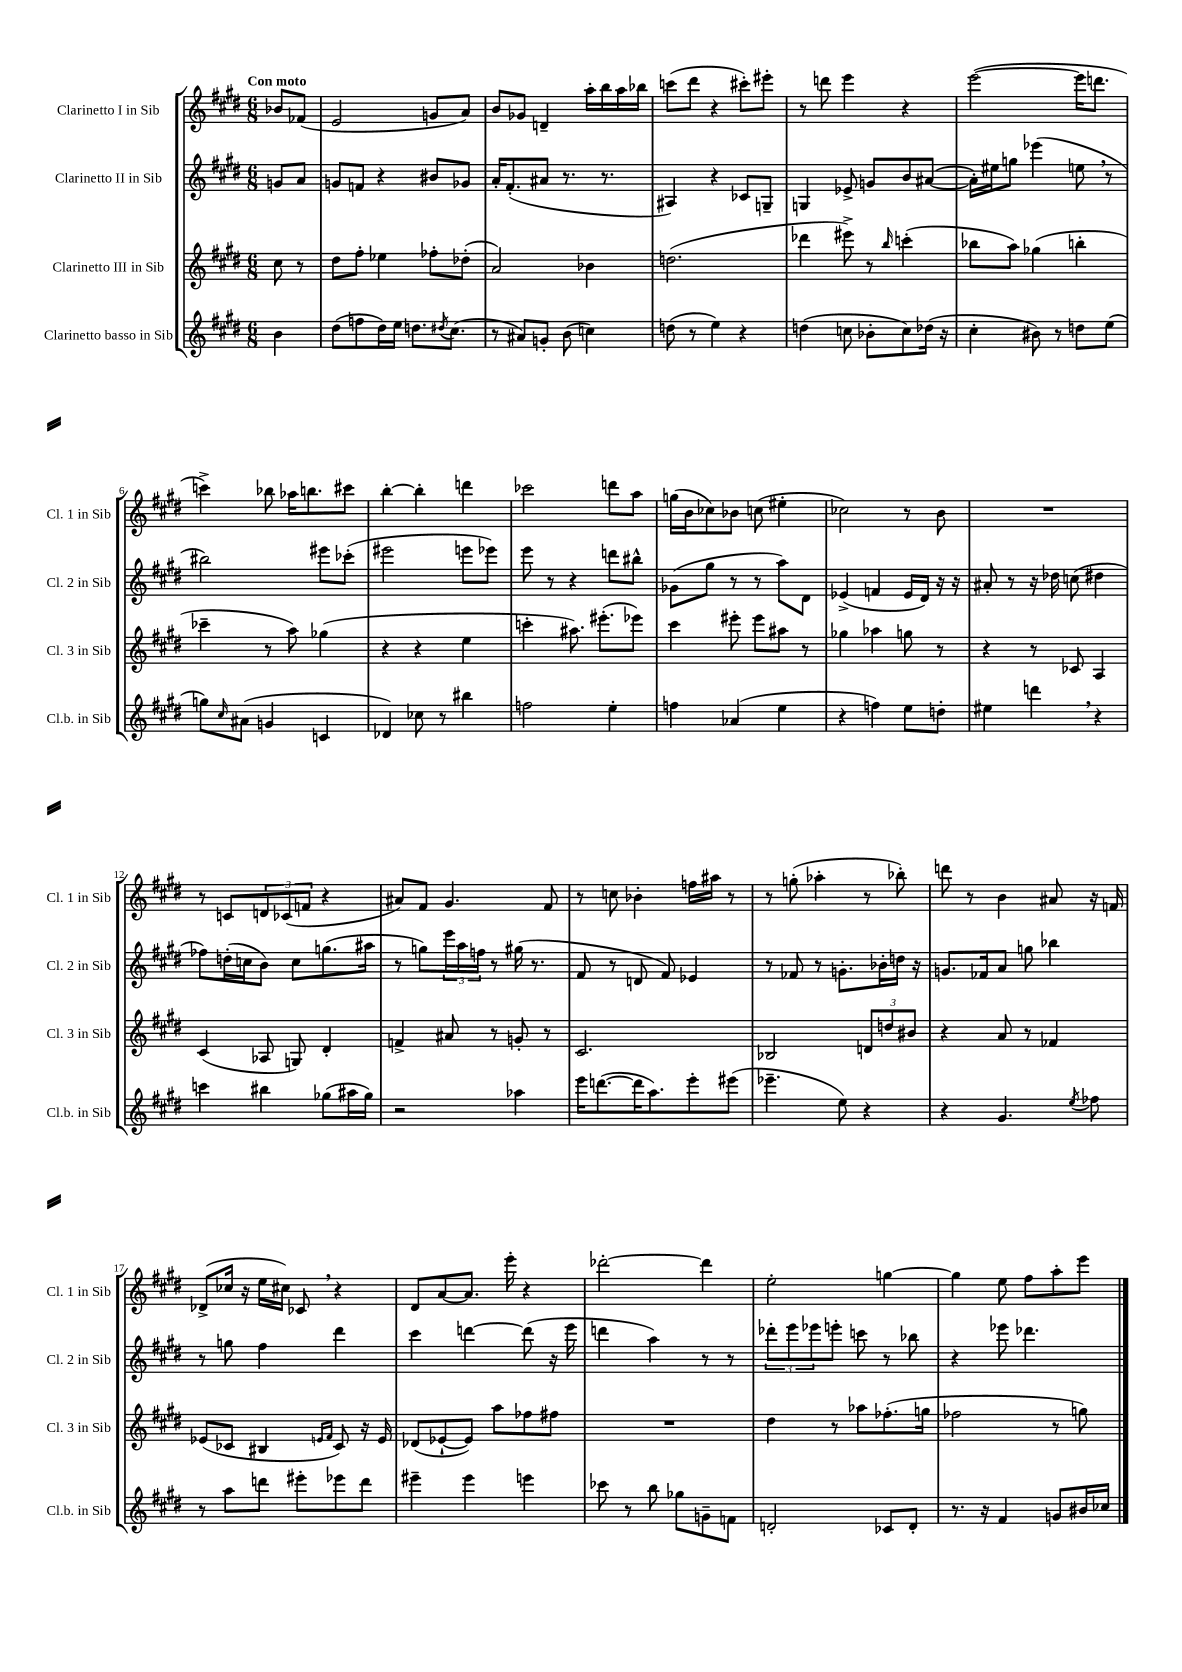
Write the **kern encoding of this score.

**kern	**kern	**kern	**kern
*staff4	*staff3	*staff2	*staff1
*clefG2	*clefG2	*clefG2	*clefG2
*k[f#c#g#d#]	*k[f#c#g#d#]	*k[f#c#g#d#]	*k[f#c#g#d#]
*M6/8	*M6/8	*M6/8	*M6/8
4b\	8cc#\	8g/L	8b-/L
.	8r	8a/J	(8f-/J
=	=	=	=
(8dd#\L	8dd#\L	8g/L	2e/
8ff\	8ff#'\J	8f/J	.
16dd#\L)	4ee-\	4r	.
16ee\JJ	.	.	.
8.dd\L	.	.	.
.	8ff-'\L	8b#/L	8g/L
8qdd#/	.	.	.
(8.cc#\J	.	.	.
.	(8dd-'\J	8g-/J	8a/J)
=	=	=	=
8r	2a/)	16a'/LK	8b/L
.	.	(8.f#'/	.
8a#/L)	.	.	8g-/J
8g'/J	.	8a#/J	4d~/
(8b\	.	8.r	.
4cc\)	4b-\	.	16aa'\LL
.	.	8.r	16bb\
.	.	.	16aa\
.	.	.	16bb-\JJ
=	=	=	=
(8dd\	(2.dd\	4A#/)	(8ccc\L
8r	.	.	8ddd#\J
4ee\)	.	4r	4r
4r	.	8c-/L	8ccc#'\L)
.	.	8G~/J	8eee#'\J
=	=	=	=
(4dd\	4ddd-\	4G/	8r
.	.	.	8ddd\
8cc\	8eee#^\)	8e-^/	4eee\
8b-'\L	8r	8g/L	.
.	16qqbb/	.	.
8cc\)	(4ccc'\	8b/	4r
(16dd-\Jk	.	([8a#/J	.
16r	.	.	.
=	=	=	=
4cc#'\	8bb-\L	16a#'\]LL)	([2eee\
.	.	16ee#\J	.
.	8aa\J)	8gg\J	.
8b#\)	(4gg-\	(4eee-\	.
8r	.	.	.
8dd\L	4bb'\	8ee\	16eee\]LK
.	.	.	8.ddd\J
(8ee\J	.	8r	.
=	=	=	=
8gg\L)	4ccc-~\	2bb#\)	4ccc^\)
16qqcc#/	.	.	.
(8a#\J	.	.	.
4g/	8r	.	8bb-\
.	8aa\)	.	16aa-\LK
.	.	.	8.bb\
4c/	(4gg-\	8eee#\L	.
.	.	(8ccc-'\J	8ccc#\J
=	=	=	=
4d-/)	4r	2eee#\	[4bb'\
8cc-\	4r	.	4bb'\]
8r	.	.	.
4bb#\	4ee\	8eee\L	4ddd\
.	.	8eee-\J)	.
=	=	=	=
2ff\	4ccc'\	8eee\	2ccc-\
.	.	8r	.
.	8.aa#\)	4r	.
.	(8.eee#'\L	.	.
4ee'\	.	8ddd\L	8ddd\L
.	8eee-\J)	8bb#^^\J	8aa\J
=	=	=	=
4ff\	4ccc#\	(8g-\L	(16gg\LL
.	.	.	16b\J
.	.	8gg#\J	8cc-\)
(4a-/	8eee#'\	8r	8b-\J
.	8eee#\L	8r	(8cc\
4ee\	8aa#\J	8aa\L)	4ee#'\
.	8r	8d#\J	.
=	=	=	=
4r	4gg-\	(4e-^/	2cc-\)
4ff\)	4aa-\	4f/	.
8ee\L	8gg\	16e-/LL	8r
.	.	16d#/JJ)	.
8dd'\J	8r	16r	8b\
.	.	16r	.
=	=	=	=
4ee#\	4r	8a#'/	2.r
.	.	8r	.
4ddd\	8r	16r	.
.	.	16dd-\	.
.	8c-/	(8cc\	.
4r	4A/	4dd#\	.
=	=	=	=
4ccc\	(4c#/	8ff-\L)	8r
.	.	(16dd'\L	8c/L
.	.	16cc\J	.
4bb#\	8A-/	8b\J)	12d/
.	.	.	(12c-/
.	8G/)	8cc\L	.
.	.	.	12f/J
(8gg-\L	4d#'/	(8.gg\	4r
16aa#\L	.	.	.
16gg-\JJ)	.	16aa#\Jk	.
=	=	=	=
2r	4f^/	8r	8a#/L)
.	.	8gg\L)	8f#/J
.	8a#/	24eee\L	4.g#/
.	.	24aa\	.
.	.	24ff\JJ	.
.	8r	8r	.
4aa-\	8g'/	(16gg#\	.
.	.	8.r	.
.	8r	.	8f#/
=	=	=	=
16eee\LK	2.c#/	8f#/	8r
([8.ddd\	.	.	.
.	.	8r	8cc\
16ddd\]K	.	8d/	4b-'\
8.aa\)	.	.	.
.	.	8f#/)	.
8eee'\	.	4e-/	16ff\LL
.	.	.	16aa#\JJ
(8eee#\J	.	.	8r
=	=	=	=
4.eee-~\	2B-/	8r	8r
.	.	8f-/	(8gg'\
.	.	8r	4aa-'\
8ee\)	.	8.g'\L	.
4r	12d/L	.	8r
.	.	16b-'\L	.
.	12dd/	.	.
.	.	16dd\JJ	8bb-'\)
.	12b#/J	.	.
.	.	16r	.
=	=	=	=
4r	4r	8.g/L	8ddd\
.	.	.	8r
.	.	16f-/k	.
4.g#/	8a/	8a/J	4b\
.	8r	8gg\	.
.	4f-/	4bb-\	8a#/
8qee/	.	.	.
8ff-\	.	.	16r
.	.	.	16f/
=	=	=	=
8r	(8e-/L	8r	(8d-^/L
8aa\L	8c-/J	8gg\	16cc-/Jk
.	.	.	16r
8ddd\J	4B#/	4ff#\	16ee\LL
.	.	.	16cc#\JJ)
8eee#'\L	.	.	8c-/
.	16qqe/LL	.	.
.	16qqf#/JJ	.	.
8eee-\	8c-/)	4ddd#\	4r
8ddd\J	16r	.	.
.	16e/	.	.
=	=	=	=
4eee#~\	(8d-/L	4ccc#\	8d#/L
.	[8e-`/	.	[8a/
4eee#\	8e-/]J)	[4ddd\	8.a/]J
.	8aa\L	.	.
.	.	.	16eee'\
4eee\	8ff-\	(8ddd\]	4r
.	8ff#\J	16r	.
.	.	16eee\	.
=	=	=	=
8ccc-\	2.r	4ddd\	[2ddd-'\
8r	.	.	.
8bb\	.	4aa\)	.
8gg-\L	.	.	.
8g~\	.	8r	4ddd-\]
8f\J	.	8r	.
=	=	=	=
2d'/	4dd#\	12ddd-'\L	2ee'\
.	.	12eee\	.
.	.	12eee-\	.
.	8r	8eee'\J	.
.	8aa-\L	8ccc\	.
8c-/L	(8.ff-'\	8r	[4gg\
8d'/J	.	8bb-\	.
.	16gg\Jk	.	.
=	=	=	=
8.r	2ff-\	4r	4gg\]
16r	.	.	.
4f#/	.	8eee-\	8ee\
.	.	4.ddd-\	8ff#\L
8g/L	8r	.	8aa'\
16b#/L	8gg\)	.	8eee\J
16cc-/JJ	.	.	.
==	==	==	==
*-	*-	*-	*-
